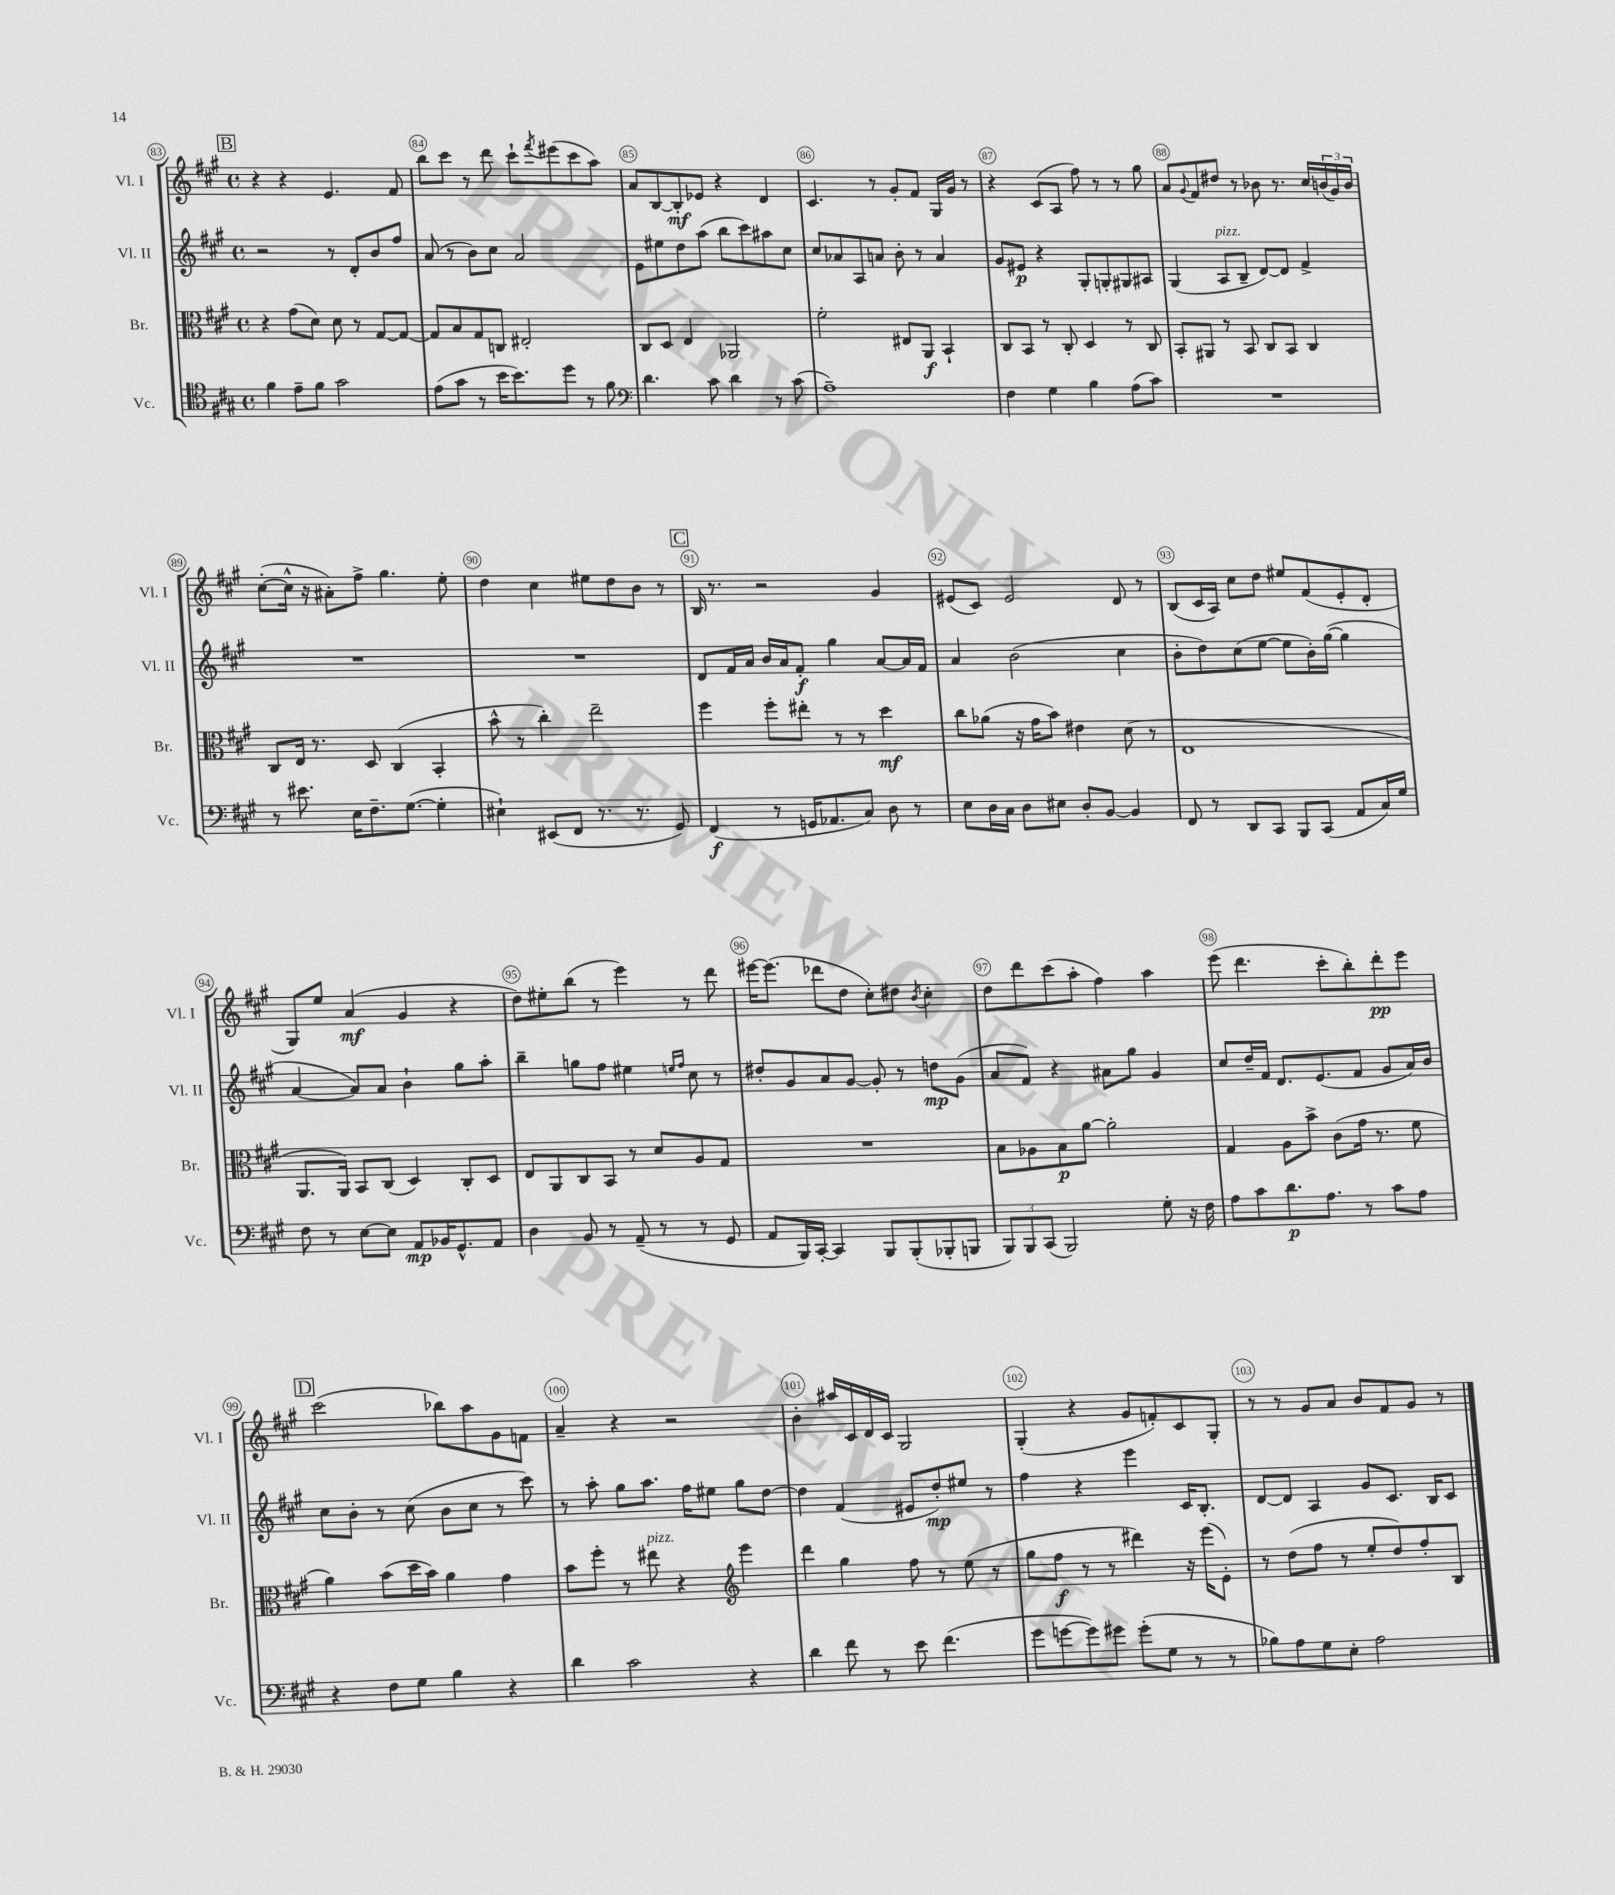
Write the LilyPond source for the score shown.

<<
\new StaffGroup <<
\new Staff = "s0" \with { instrumentName = "Vl. I" shortInstrumentName = "Vl. I" } {
    \clef treble \key a \major \defaultTimeSignature \time 4/4
    \mark \markup { \box "B" } r4 r4 e'4. fis'8 |
    b''8 cis'''8 r8 d'''8 cis'''8-! \acciaccatura { fis'''8 } eis'''8( cis'''8 a''8) |
    a'8 b8~ b8-.\mf ees'8 r4 d'4 |
    cis'4. r8 gis'8-. fis'8 gis16 gis'16 r8 |
    r4 cis'8( a8 fis''8) r8 r8 gis''8 |
    a'8 \appoggiatura { gis'8 } fis'8 dis''8 r8 bes'8 r8. cis''16 \tuplet 3/2 { b'16( gis'16) b'16 } |
    cis''8~-.( cis''16-^ r16 ais'8-.) fis''8-> gis''4. e''8-. |
    d''4 cis''4 eis''8 d''8 b'8 r8 |
    \mark \markup { \box "C" } b16 r8. r2 gis'4 |
    eis'8( cis'8) eis'2 d'8 r8 |
    b8( cis'16 a16) cis''8 d''8 eis''8 fis'8( e'8-. d'8-. |
    gis8) e''8 a'4\mf( gis'4 r4 |
    d''8) eis''8-. b''8( r8 e'''4) r8 d'''8 |
    eis'''16~ eis'''8.( des'''8 d''8 cis''8-.) dis''8 \acciaccatura { b'8 } cis''4-. |
    d''8 d'''8 cis'''8( a''8-. fis''4) a''4 |
    e'''8( d'''4. cis'''8-. b''8-.) d'''8-.\pp e'''8 |
    \mark \markup { \box "D" } cis'''2( bes''8) a''8 gis'8 f'8 |
    a'4-- r4 r2 |
    b'4-. ais''16 cis'16 d'16 cis'16 gis2 |
    gis4-.( r4 gis'8 f'8-.) cis'8 gis8-. |
    r8 r8 gis'8 a'8 b'8 fis'8 gis'8 r8 \bar "|." |
}
\new Staff = "s1" \with { instrumentName = "Vl. II" shortInstrumentName = "Vl. II" } {
    \clef treble \key a \major \defaultTimeSignature \time 4/4
    \mark \markup { \box "B" } r2 r8 d'8-. b'8 fis''8 |
    a'8( r8 b'8) cis''8 a'2 |
    e'8 eis''8 d''8 a''8( b''8 cis'''8) ais''8 cis''8 |
    cis''8 aes'8 a8 a'8 b'8-. r8 a'4 |
    gis'8 eis'8\p r4 gis8-. g8-. gis8 ais8 |
    gis4( a8^\markup { \italic "pizz." } b8-- d'8~) d'8 fis'4-> |
    R1 |
    R1 |
    \mark \markup { \box "C" } d'8 fis'16 a'16 b'16 a'16 fis'8-.\f gis''4 a'8~ a'16 fis'16 |
    a'4 b'2( cis''4 |
    b'8-. d''8) cis''8( e''8~ e''8 b'16-.) gis''16~( gis''4 |
    a'4~ a'8) a'8 b'4-! gis''8 a''8-. |
    b''4-- g''8 fis''8 eis''4 \grace { e''16 fis''16 } cis''8 r8 |
    dis''8-. gis'8 a'8 gis'8~ gis'8-. r8 d''8\mp gis'8( |
    a'8 fis'8) r4 ais'8 gis''8 gis'4 |
    cis''8 d''16-- fis'16 d'8. e'8.( fis'8 gis'8 a'16) b'16 |
    \mark \markup { \box "D" } cis''8 b'8-. r8 cis''8( b'8 cis''8 r8 cis'''8) |
    r8 a''8-. gis''8 a''8. fis''16 eis''8 gis''8 d''8~ |
    d''4 fis'4( eis'8 d''8-.\mp) eis''8 r8 |
    fis''4 r4 e'''4 cis'16 b8.-. |
    d'8~ d'8 a4 gis'8 cis'8. b16 cis'8 \bar "|." |
}
\new Staff = "s2" \with { instrumentName = "Br." shortInstrumentName = "Br." } {
    \clef alto \key a \major \defaultTimeSignature \time 4/4
    \mark \markup { \box "B" } r4 gis'8( d'8) d'8 r8 gis8~ gis8~ |
    gis8 b8 gis8 c8 eis2-. |
    cis8 d8 e4 aes,2 |
    fis'2-. eis8 a,8\f b,4-! |
    cis8 b,8 r8 cis8-. d4 r8 cis8 |
    b,8-. ais,8 r8 b,8 cis8 b,8 cis4 |
    cis8 e16 r8. d8 cis4( b,4-. |
    b'8-^ r8 cis''4-.) e''2-- |
    \mark \markup { \box "C" } fis''4 fis''8-. eis''8-. r8 r8 d''4\mf |
    cis''8 aes'8( r16 gis'16 b'8) eis'4 d'8( r8 |
    e1 |
    a,8. a,16) b,8 cis8( d4) cis8-. d8 |
    e8 a,8 cis8 b,8 r8 d'8 a8 gis8 |
    R1 |
    b8 aes8 b8\p a'8~ a'2-. |
    gis4 a8 b'8-> cis'8( gis'16 r8. fis'8 |
    \mark \markup { \box "D" } a'4) b'8( d''16 b'16) a'4 gis'4 |
    b'8 fis''8-. r8 eis''8^\markup { \italic "pizz." } r4 \clef treble e'''4 |
    d'''4 gis''4 fis''8 r8 e''8( r8 |
    gis''8 fis''8\f r8 r8 dis'''4) r16 e'''16( e'8-.) |
    r8 d''8( fis''8 r8 e''8-. d''8) fis''8-. b8 \bar "|." |
}
\new Staff = "s3" \with { instrumentName = "Vc." shortInstrumentName = "Vc." } {
    \clef tenor \key a \major \defaultTimeSignature \time 4/4
    \mark \markup { \box "B" } fis'4 e'8-- fis'8 gis'2 |
    e'8( gis'8 r8 b'16 b'8.) d''8 r8 fis'8 |
    \clef bass d'4. cis'8 d'4 r8 cis'8( |
    a1--) |
    fis4 gis4 b4 a8( cis'8) |
    R1 |
    r8 eis'8. e16 fis8.-- gis8.~( gis4-. |
    eis4-!) eis,8( fis,8 r8. r8. gis,8) |
    \mark \markup { \box "C" } fis,4\f( r8 g,16 aes,8. cis8) d8 r8 |
    e8 d16 cis16 d8 eis8 d8-. b,8~ b,4 |
    fis,8 r8 d,8 cis,8 b,,8 cis,8( a,8 cis16) gis16 |
    fis8 r8 e8~ e8 a,8\mp bes,16 gis,8.-^ a,8 |
    d4 b,8 r8 a,8--( r8 r8 gis,8 |
    a,8 b,,16) cis,16~-. cis,4 b,,8 b,,8-.( bes,,8-. b,,8 |
    \tuplet 3/2 { b,,8) b,,8 cis,8( } b,,2) gis8-. r16 fis16 |
    a8 cis'8 d'8.\p a8. r8 cis'8 a8 |
    \mark \markup { \box "D" } r4 fis8 gis8 b4 r4 |
    d'4 cis'2 r4 |
    d'4 fis'8 r8 e'8 fis'4.( |
    gis'8 g'8~ g'8) gis'8 gis'8-.( gis8 r8 r8 |
    bes8) a8 gis8 e8-. a2 \bar "|." |
}
>>
>>
\layout { \context { \Score currentBarNumber = #83 \override BarNumber.break-visibility = ##(#f #t #t) barNumberVisibility = #all-bar-numbers-visible \override BarNumber.stencil = #(make-stencil-circler 0.1 0.3 ly:text-interface::print) } }
